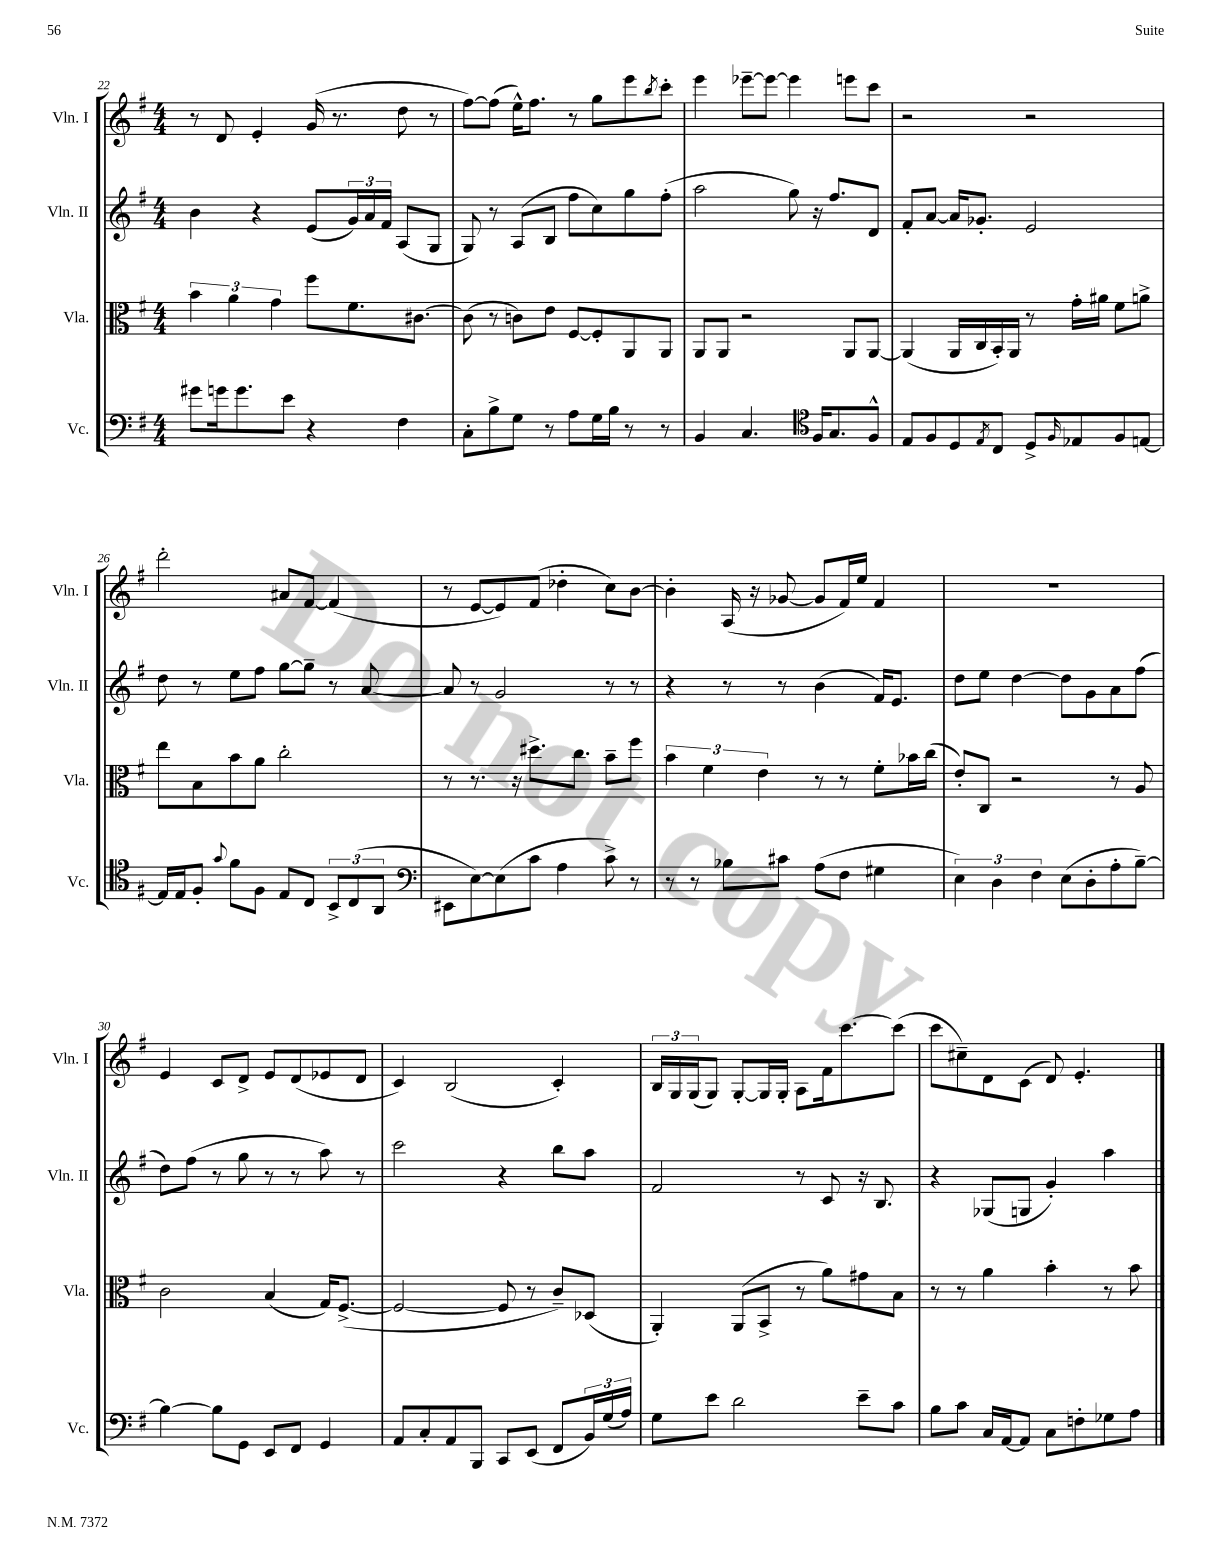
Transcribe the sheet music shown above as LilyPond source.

<<
\new StaffGroup <<
\new Staff = "s0" \with { instrumentName = "Vln. I" shortInstrumentName = "Vln. I" } {
    \clef treble \key g \major \numericTimeSignature \time 4/4
    r8 d'8 e'4-. g'16( r8. d''8 r8 |
    fis''8~) fis''8( e''16-^) fis''8. r8 g''8 e'''8 \acciaccatura { b''8 } c'''8-. |
    e'''4 ees'''8~-- ees'''8~ ees'''4 e'''8 c'''8 |
    r2 r2 |
    d'''2-. ais'8 fis'8~ fis'4( |
    r8 e'8~ e'8) fis'8( des''4-. c''8) b'8~ |
    b'4-. a16( r16 ges'8~ ges'8 fis'16) e''16 fis'4 |
    R1 |
    e'4 c'8 d'8-> e'8 d'8( ees'8 d'8 |
    c'4) b2( c'4-.) |
    \tuplet 3/2 { b16 g16 g16( } g8) g8~-. g16 g16-. a8 fis'16 c'''8.~ c'''8( |
    c'''8 cis''8--) d'8 c'8( d'8) e'4.-. \bar "|." |
}
\new Staff = "s1" \with { instrumentName = "Vln. II" shortInstrumentName = "Vln. II" } {
    \clef treble \key g \major \numericTimeSignature \time 4/4
    b'4 r4 e'8( \tuplet 3/2 { g'16) a'16 fis'16 } a8( g8 |
    g8) r8 a8( b8 fis''8 c''8) g''8 fis''8-.( |
    a''2 g''8) r16 fis''8. d'8 |
    fis'8-. a'8~ a'16 ges'8.-. e'2 |
    d''8 r8 e''8 fis''8 g''8~ g''8-- r8 a'8~ |
    a'8 r8 g'2 r8 r8 |
    r4 r8 r8 b'4( fis'16) e'8. |
    d''8 e''8 d''4~ d''8 g'8 a'8 fis''8( |
    d''8) fis''8( r8 g''8 r8 r8 a''8) r8 |
    c'''2 r4 b''8 a''8 |
    fis'2 r8 c'8 r16 b8. |
    r4 ges8( g8 g'4-.) a''4 \bar "|." |
}
\new Staff = "s2" \with { instrumentName = "Vla." shortInstrumentName = "Vla." } {
    \clef alto \key g \major \numericTimeSignature \time 4/4
    \tuplet 3/2 { b'4 a'4 g'4 } fis''8 fis'8. cis'8.~ |
    cis'8( r8 c'8) e'8 fis8~ fis8-. a,8 a,8 |
    a,8 a,8 r2 a,8 a,8~ |
    a,4( a,16 c16 b,16-.) a,16 r8 g'16-. ais'16 fis'8 a'8-> |
    e''8 b8 b'8 a'8 c''2-. |
    r8 r8. r16 dis''8.-> c''8. b'8-- fis''8 |
    \tuplet 3/2 { b'4 fis'4 e'4 } r8 r8 fis'8-. bes'16 c''16( |
    e'8-.) c8 r2 r8 a8 |
    c'2 b4( g16) fis8.~->( |
    fis2~ fis8 r8 c'8--) des8( |
    a,4-.) a,8( b,8-> r8 a'8) gis'8 b8 |
    r8 r8 a'4 b'4-. r8 b'8 \bar "|." |
}
\new Staff = "s3" \with { instrumentName = "Vc." shortInstrumentName = "Vc." } {
    \clef bass \key g \major \numericTimeSignature \time 4/4
    gis'8 g'16 g'8. e'8 r4 fis4 |
    c8-. b8-> g8 r8 a8 g16 b16 r8 r8 |
    b,4 c4. \clef tenor fis16 g8. fis8-^ |
    e8 fis8 d8 \acciaccatura { e8 } c8 d8-> \grace { fis16 } ees8 fis8 e8~ |
    e16 e16 fis8-. \appoggiatura { g'8 } fis'8 fis8 e8 c8 \tuplet 3/2 { b,8-> c8( a,8 } |
    \clef bass eis,8 e8~) e8( c'8 a4 c'8->) r8 |
    r8 r8 bes8 cis'8 a8( fis8 gis4 |
    \tuplet 3/2 { e4) d4 fis4 } e8( d8-. a8-. b8~--) |
    b4~ b8 g,8 e,8 fis,8 g,4 |
    a,8 c8-. a,8 b,,8 c,8 e,8( fis,8 \tuplet 3/2 { b,16) g16( a16) } |
    g8 e'8 d'2 e'8-- c'8 |
    b8 c'8 c16 a,16~ a,8 c8 f8-. ges8 a8 \bar "|." |
}
>>
>>
\layout { \context { \Score currentBarNumber = #22 } }
